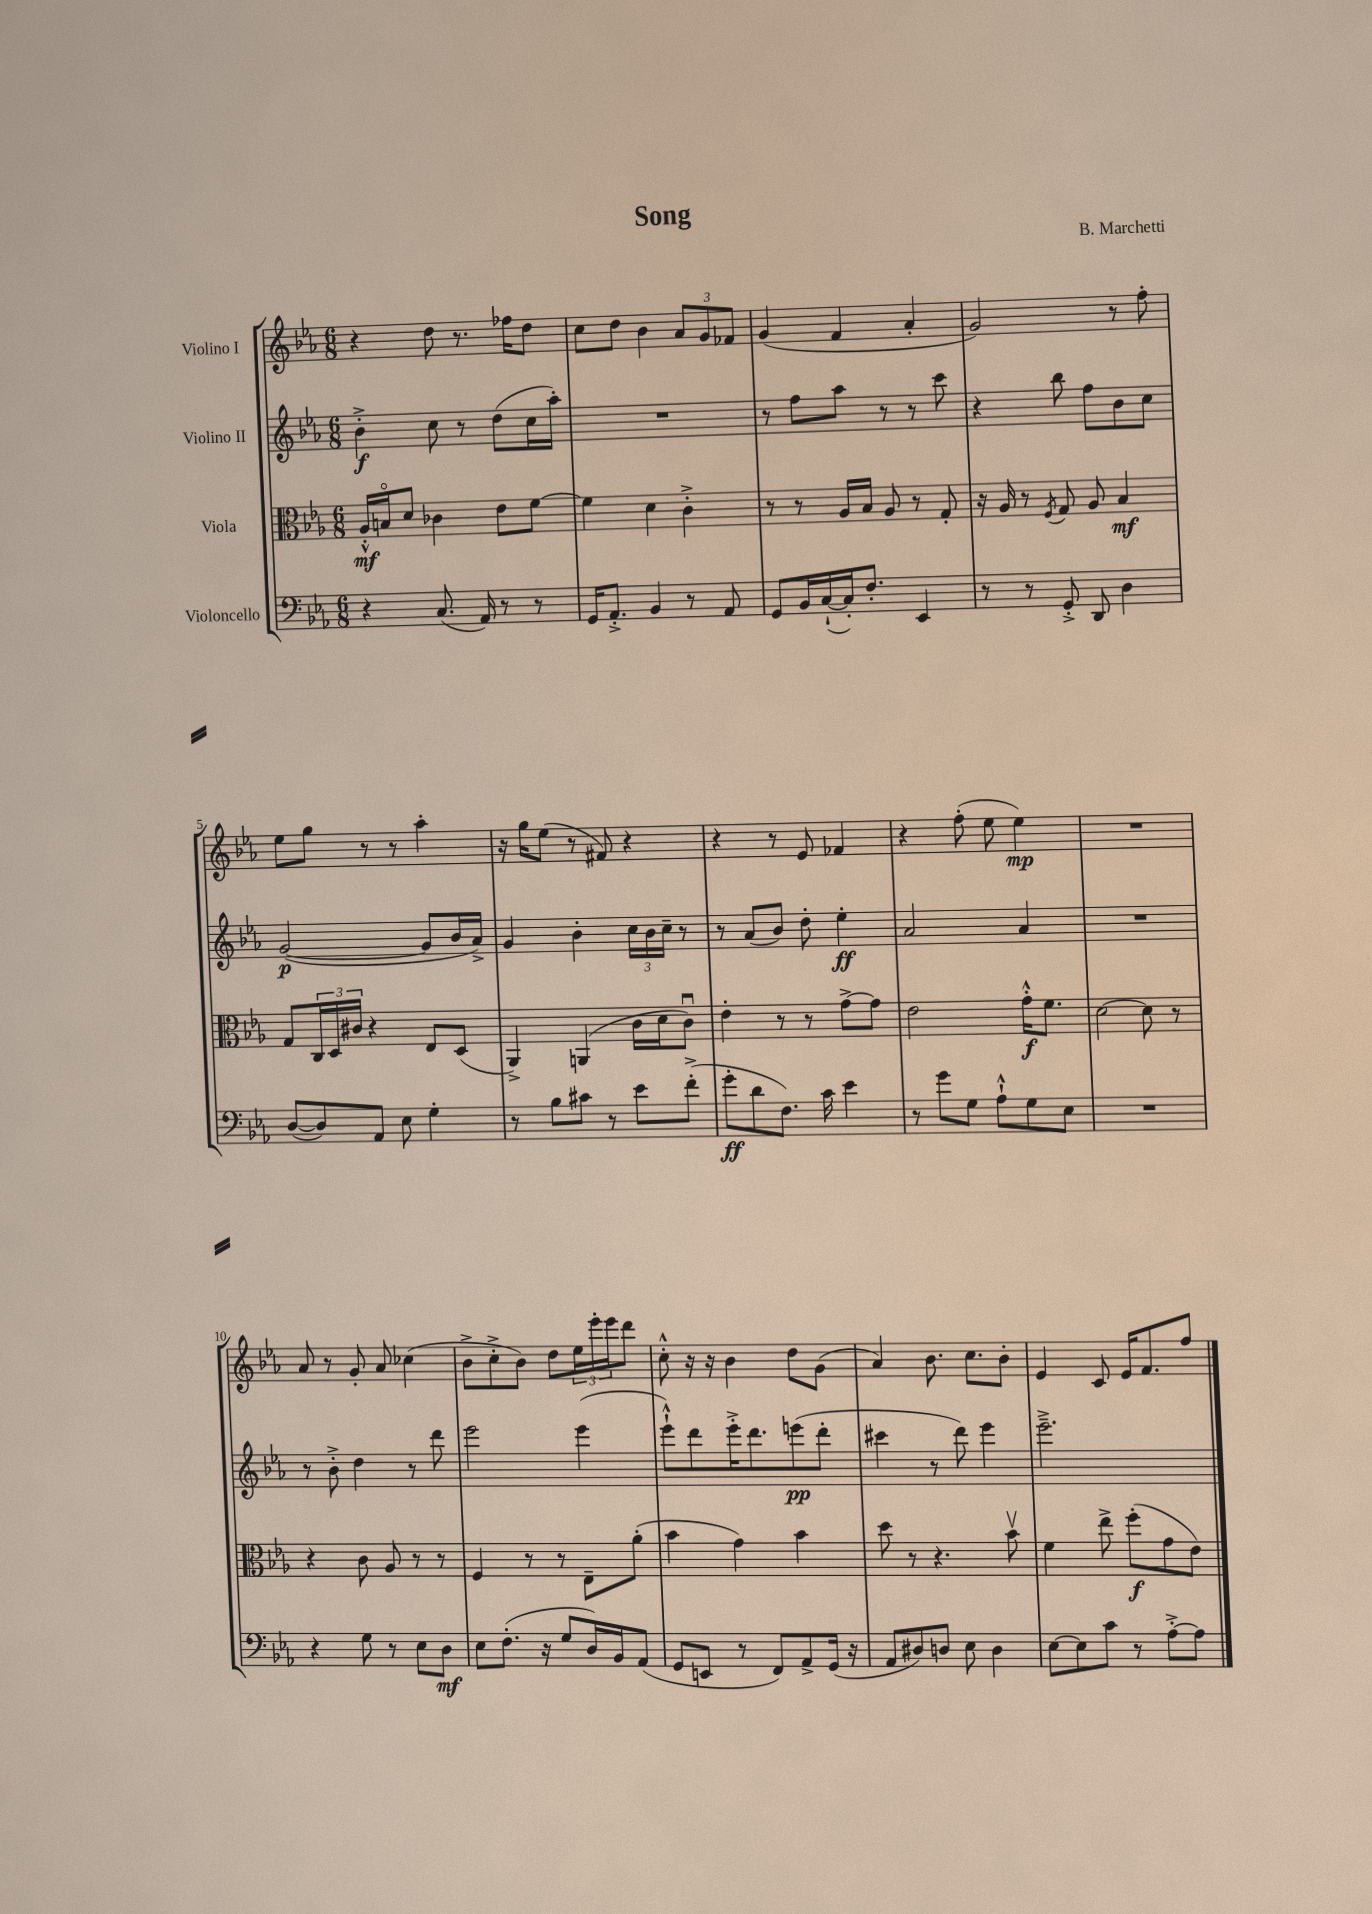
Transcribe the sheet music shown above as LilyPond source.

\header { title = "Song" composer = "B. Marchetti" }
<<
\new StaffGroup <<
\new Staff = "s0" \with { instrumentName = "Violino I" } {
    \clef treble \key ees \major \numericTimeSignature \time 6/8
    r4 d''8 r8. fes''16 d''8 |
    c''8 d''8 bes'4 \tuplet 3/2 { aes'8 g'8 fes'8 } |
    g'4( f'4 aes'4-. |
    g'2) r8 f''8-. |
    ees''8 g''8 r8 r8 aes''4-. |
    r16 g''16 ees''8( r8 fis'8) r4 |
    r4 r8 ees'8 fes'4 |
    r4 f''8-.( ees''8 ees''4\mp) |
    R2. |
    aes'8 r8 g'8-. aes'8 ces''4( |
    bes'8-> c''8-.-> bes'8) d''8 \tuplet 3/2 { ees''16 ees'''16-. ees'''16 } d'''8 |
    c''8-.-^ r16 r16 bes'4 d''8 g'8( |
    aes'4) bes'8. c''8. bes'8-. |
    ees'4 c'8 ees'16 f'8. f''8 \bar "|." |
}
\new Staff = "s1" \with { instrumentName = "Violino II" } {
    \clef treble \key ees \major \numericTimeSignature \time 6/8
    bes'4-.->\f c''8 r8 d''8( c''16 aes''16-.) |
    R2. |
    r8 f''8 aes''8 r8 r8 c'''8 |
    r4 bes''8 f''8 bes'8 c''8 |
    g'2~\p( g'8 bes'16 aes'16->) |
    g'4 bes'4-. \tuplet 3/2 { c''16 bes'16 c''16-- } r8 |
    r8 aes'8( bes'8) d''8-. ees''4-.\ff |
    aes'2 aes'4 |
    R2. |
    r8 bes'8-.-> d''4 r8 d'''8 |
    ees'''2 ees'''4( |
    ees'''8-!-^) d'''8 ees'''16-.-> d'''8. e'''8\pp( d'''8-. |
    cis'''4 r8 d'''8) ees'''4 |
    ees'''2.---> \bar "|." |
}
\new Staff = "s2" \with { instrumentName = "Viola" } {
    \clef alto \key ees \major \numericTimeSignature \time 6/8
    aes16-.-^\mf b16\flageolet d'8 ces'4 ees'8 f'8~ |
    f'4 d'4 c'4-.-> |
    r8 r8 aes16 bes16 aes8 r8 g8-. |
    r16 aes16 r8 \acciaccatura { f8 } g8 aes8 bes4\mf |
    g8 \tuplet 3/2 { c16 d16 cis'16 } r4 ees8 d8( |
    aes,4->) a,4( c'16 d'16 c'8\downbow) |
    ees'4-. r8 r8 g'8~-> g'8 |
    ees'2 g'16-.-^\f f'8. |
    d'2~ d'8 r8 |
    r4 c'8 aes8 r8 r8 |
    f4 r8 r8 ees8-- aes'8-.( |
    bes'4 g'4) bes'4 |
    d''8 r8 r4. bes'8\upbow |
    f'4 ees''8-> f''8-.\f( g'8 ees'8) \bar "|." |
}
\new Staff = "s3" \with { instrumentName = "Violoncello" } {
    \clef bass \key ees \major \numericTimeSignature \time 6/8
    r4 c8.( aes,16) r8 r8 |
    g,16 aes,8.-.-> bes,4 r8 aes,8 |
    g,8 bes,16 c16~-!( c16-.) f8.-. ees,4 |
    r8 r8 g,8-.-> d,8 d4 |
    d8~( d8) aes,8 ees8 g4-. |
    r8 bes8 cis'8 r8 ees'8 f'8-.->( |
    g'8-.\ff d'8 f8.) c'16 ees'4 |
    r8 g'8 g8 aes8-!-^ g8 ees8 |
    R2. |
    r4 g8 r8 ees8 d8\mf |
    ees8 f8.-.( r16 g8 d16) bes,16 aes,8( |
    g,8 e,8 r8 f,8) aes,8-> g,16( r16 |
    aes,8 dis8) d8 ees8 d4 |
    ees8~ ees8 c'8 r8 aes8~-.-> aes8 \bar "|." |
}
>>
>>
